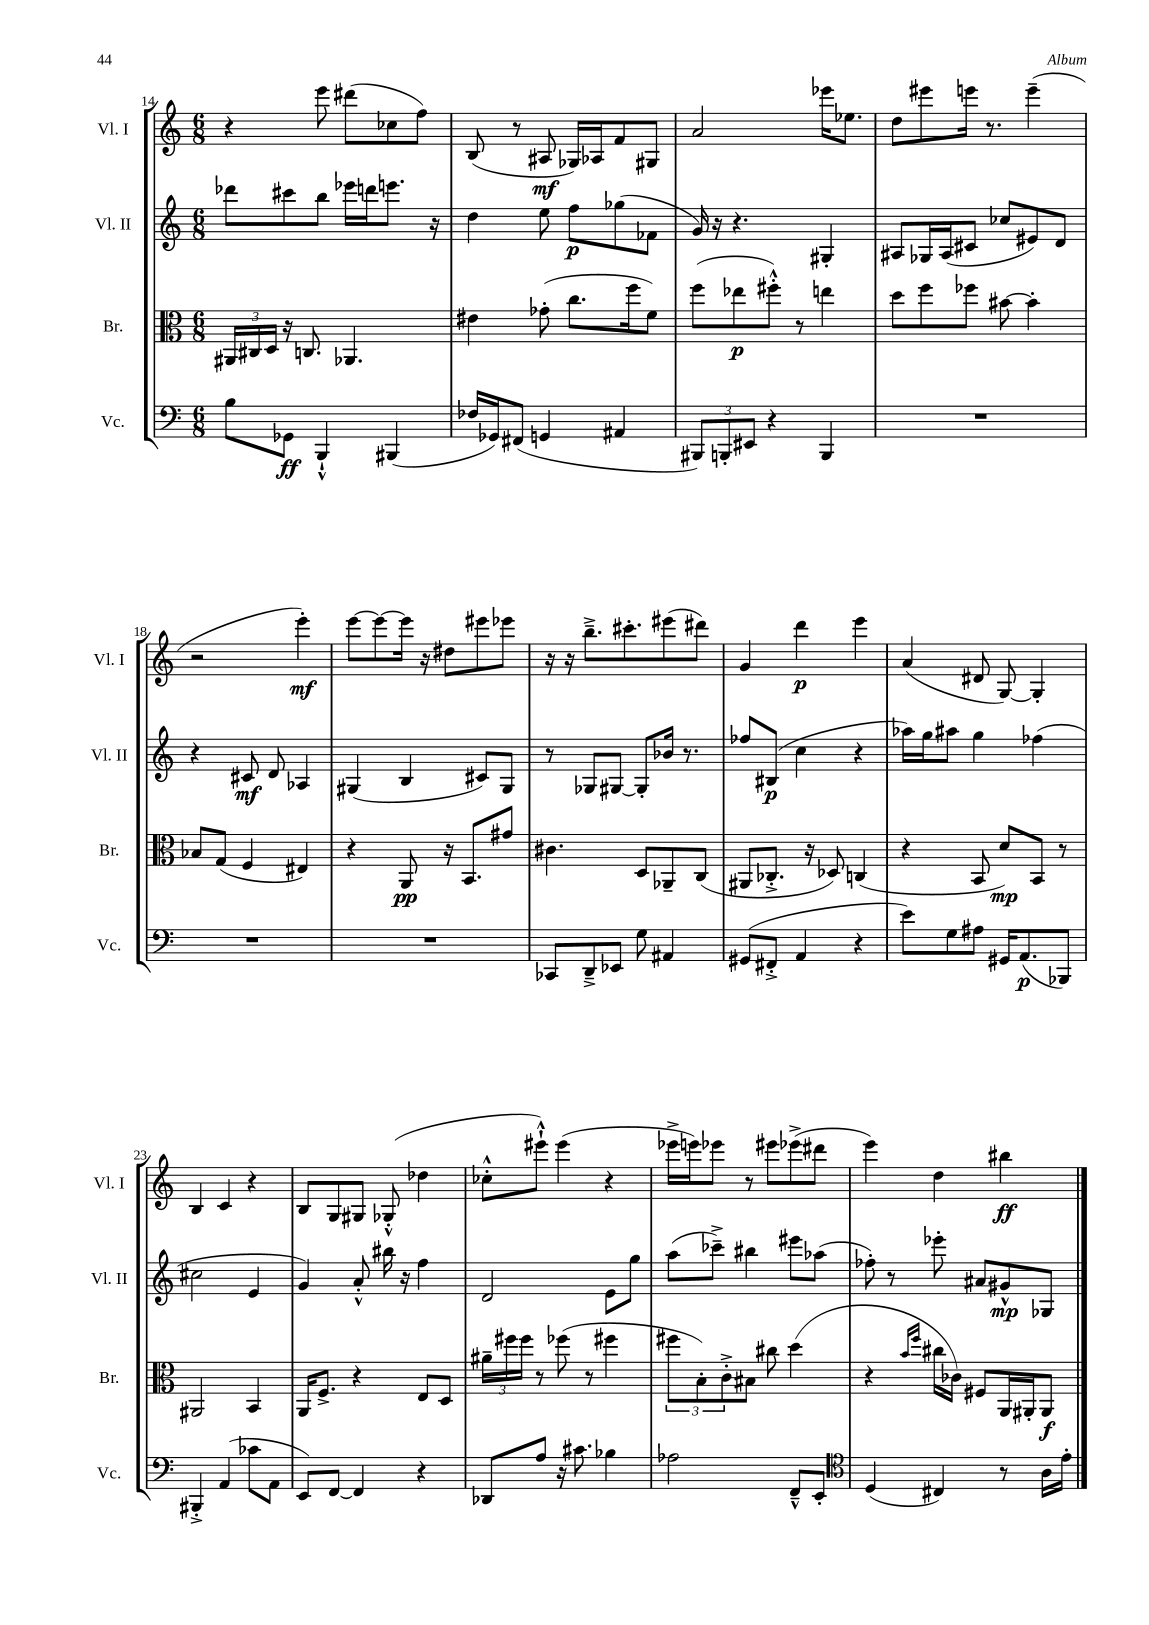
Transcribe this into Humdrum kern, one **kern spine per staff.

**kern	**kern	**kern	**kern
*staff4	*staff3	*staff2	*staff1
*clefF4	*clefC3	*clefG2	*clefG2
*k[]	*k[]	*k[]	*k[]
*M6/8	*M6/8	*M6/8	*M6/8
8B	24AA#	8ddd-	4r
.	24C#	.	.
.	24D	.	.
8GG-	16r	8ccc#	.
.	8.C	.	.
4BBB`^^	.	8bb	8eee
.	4.AA-	16eee-	(8ddd#
.	.	16ddd	.
(4BBB#	.	8.eee	8cc-
.	.	.	8ff)
.	.	16r	.
=	=	=	=
16F-	4e#	4dd	(8B
16GG-)	.	.	.
(8FF#	.	.	8r
4GG	(8g-'	8ee	8A#
.	8.cc	8ff	16G-)
.	.	.	16A-
4AA#	.	(8gg-	8f
.	16ff	.	.
.	8f)	8f-	8G#
=	=	=	=
12BBB#)	(8ff	16g)	2a
.	.	16r	.
12BBB'	.	.	.
.	8ee-	4.r	.
12EE#	.	.	.
4r	8ff#'^^)	.	.
.	8r	.	.
4BBB	4ee	4G#'	16eee-
.	.	.	8.ee-
=	=	=	=
2.r	8dd	8A#	8dd
.	8ff	16G-	8eee#
.	.	(16A#	.
.	8ff-	8c#	16eee
.	.	.	8.r
.	[8b#	8cc-	.
.	4b#']	8e#)	(4eee~
.	.	8d	.
=	=	=	=
2.r	8B-	4r	2r
.	(8G	.	.
.	4F	8c#	.
.	.	8d	.
.	4E#)	4A-	4eee')
=	=	=	=
2.r	4r	(4G#	[8eee
.	.	.	8eee_
.	8AA	4B	16eee]
.	.	.	16r
.	16r	.	8dd#
.	8.BB	.	.
.	.	8c#)	8eee#
.	8g#	8G#	8eee-
=	=	=	=
8CC-	4.c#	8r	16r
.	.	.	16r
8DD~^	.	8G-	8.bb~^
8EE-	.	[8G#	.
.	.	.	8.ccc#'
8G	8D	8G#']	.
4AA#	8AA-~	16b-	(8eee#
.	.	8.r	.
.	(8C	.	8ddd#)
=	=	=	=
(8GG#	8AA#	8ff-	4g
8FF#'^	8.C-'^	(8B#	.
4AA	.	4cc	4ddd
.	16r	.	.
.	8D-)	.	.
4r	(4C	4r	4eee
=	=	=	=
8e)	4r	16aa-)	(4a
.	.	16gg	.
8G	.	8aa#	.
8A#	8BB	4gg	8d#
16GG#	8d)	.	[8G)
(8.AA	.	.	.
.	8BB	(4ff-	4G']
8BBB-)	8r	.	.
=	=	=	=
4BBB#'^	2AA#	2cc#	4B
(4AA	.	.	4c
8c-	4BB	4e	4r
8AA	.	.	.
=	=	=	=
8EE)	16AA	4g)	8B
.	8.F^	.	.
[8FF	.	.	8G
4FF]	4r	8a'^^	8G#
.	.	16bb#	(8G-'^^
.	.	16r	.
4r	8E	4ff	4dd-
.	8D	.	.
=	=	=	=
8DD-	24a#~	2d	8cc-'^^
.	24ff#	.	.
.	24ff#	.	.
8A	8r	.	8eee#`^^)
16r	(8ff-	.	(4eee#
8.c#	.	.	.
.	8r	.	.
4B-	4ff#	8e	4r
.	.	8gg	.
=	=	=	=
2A-	12ff#	(8aa	16eee-^
.	.	.	16eee)
.	12B')	.	.
.	.	8ccc-~^)	8eee-
.	12c'^	.	.
.	8B#	4bb#	8r
.	8cc#	.	8eee#
8FF~^^	(4dd	8eee#	(8eee-^
8EE'	.	(8aa-	8ddd#
=	=	=	=
*clefC4	*	*	*
(4D	4r	8ff-')	4eee)
.	.	8r	.
.	16qqb	.	.
.	16qqff	.	.
4C#)	16cc#	8eee-'	4dd
.	16c-)	.	.
.	8F#	8a#	.
8r	16AA	8g#^^	4bb#
.	16AA#'	.	.
16A	8AA#	8G-	.
16e'	.	.	.
==	==	==	==
*-	*-	*-	*-
